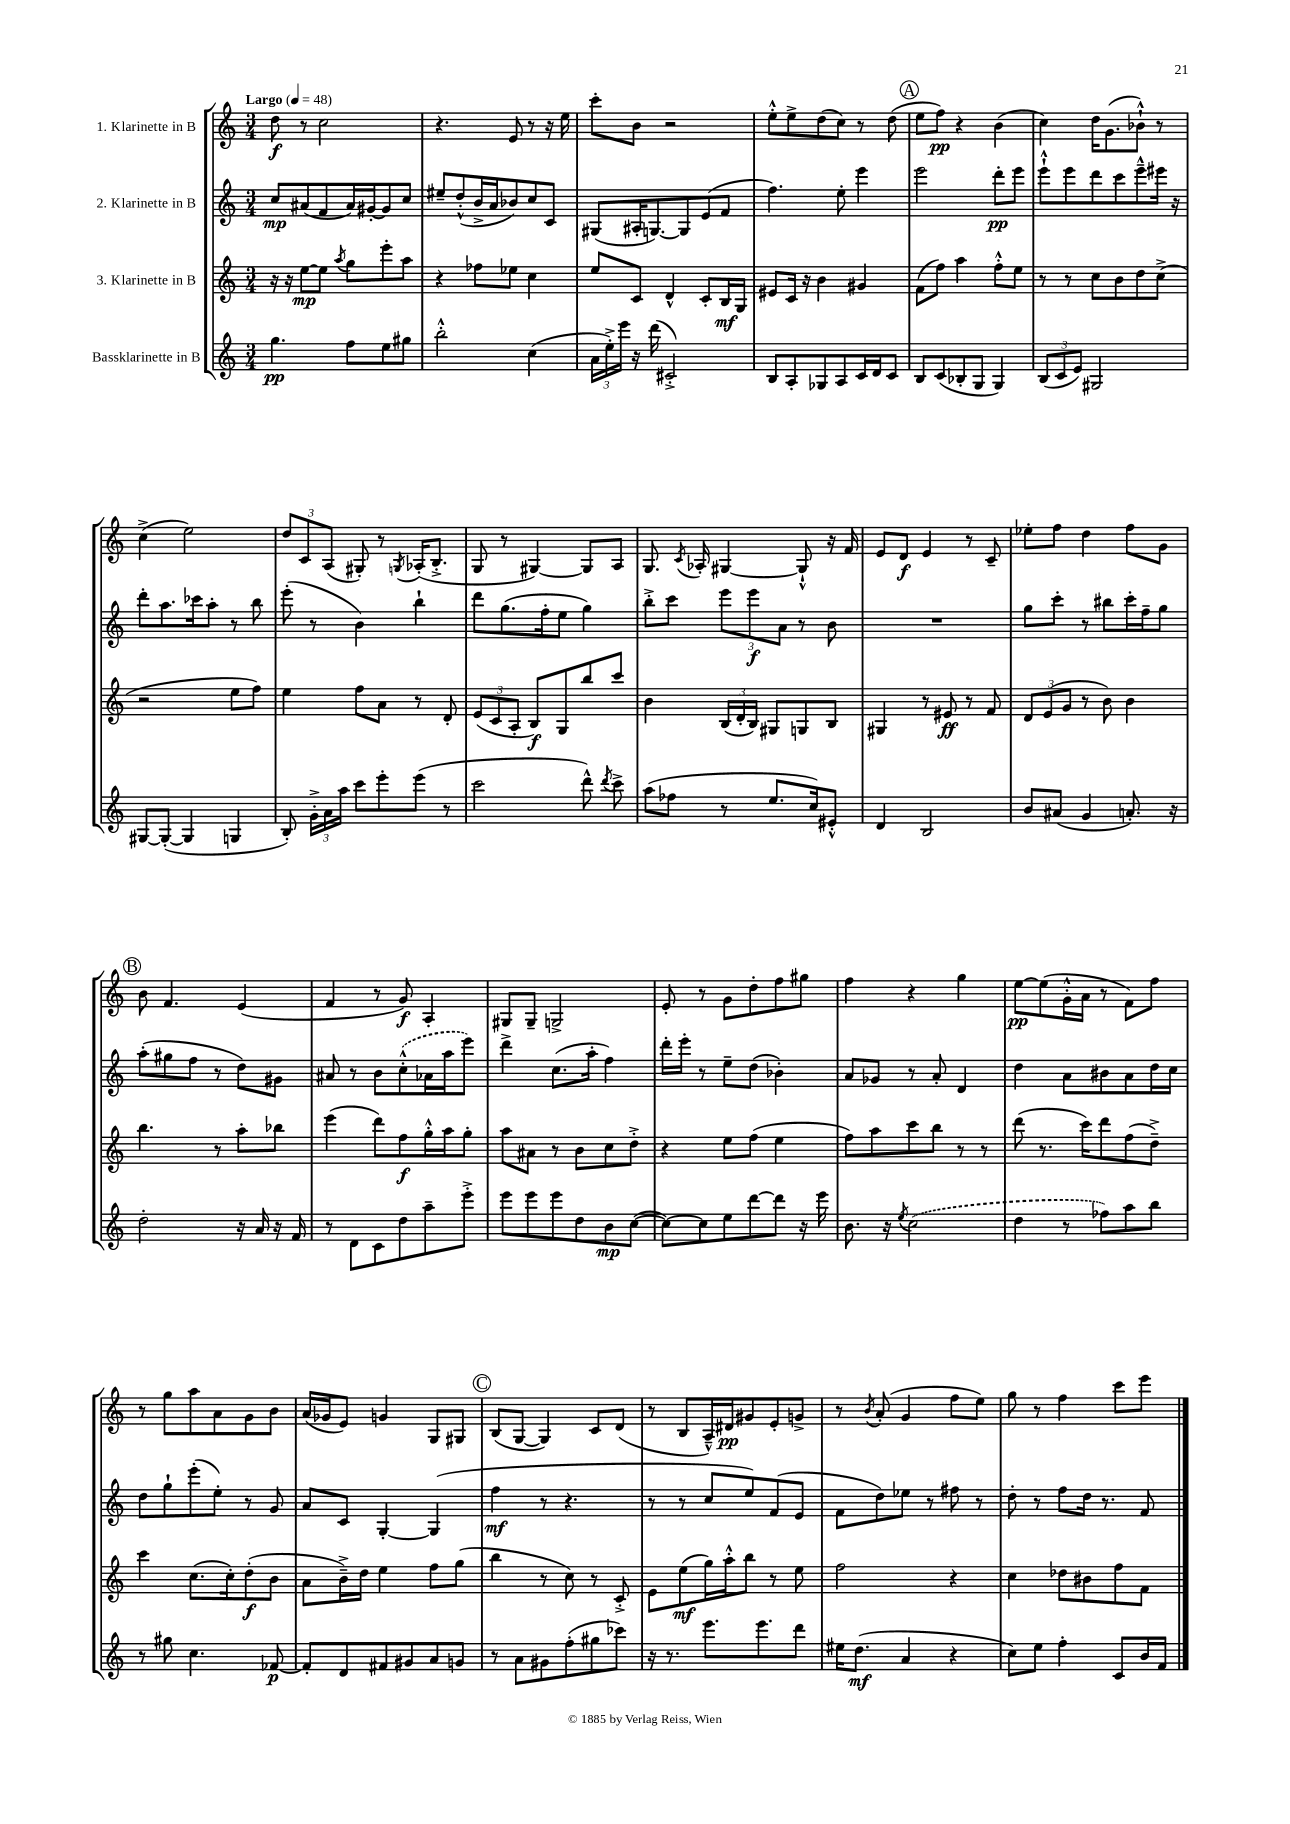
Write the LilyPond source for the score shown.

<<
\new StaffGroup <<
\new Staff = "s0" \with { instrumentName = "1. Klarinette in B" } {
    \clef treble \key c \major \numericTimeSignature \time 3/4 \tempo "Largo" 4 = 48
    \autoBeamOff d''8\f r8 c''2 |
    r4. e'8 r8 r16 e''16 |
    c'''8[-. b'8] r2 |
    e''8[-.-^ e''8-> d''8( c''8]) r8 d''8( |
    \mark \markup { \circle "A" } e''8[ f''8]\pp) r4 b'4( |
    c''4) d''16[ g'8.( bes'8]-!-^) r8 |
    c''4->( e''2) |
    \tuplet 3/2 { d''8[ c'8 a8]( } gis8-.) r8 \acciaccatura { g8 } aes16[-.( b8.]-.-> |
    g8 r8 gis4~) gis8[ a8] |
    g8. \acciaccatura { c'8 } aes16-. gis4~ gis8-!-^ r16 f'16 |
    e'8[ d'8]\f e'4 r8 c'8-- |
    ees''8[-. f''8] d''4 f''8[ g'8] |
    \mark \markup { \circle "B" } b'8 f'4. e'4( |
    f'4 r8 g'8\f) a4-. |
    gis8[ gis8]-- g2-> |
    e'8-. r8 g'8[ d''8-. f''8 gis''8] |
    f''4 r4 g''4 |
    e''8[~\pp e''8( g'16-.-^ a'16] r8 f'8[) f''8] |
    r8 g''8[ a''8 a'8 g'8 b'8] |
    a'16[( ges'16 e'8]) g'4 g8[ gis8] |
    \mark \markup { \circle "C" } b8[( g8]~ g4) c'8[ d'8]( |
    r8 b8[ a16---^) dis'16\pp gis'8 e'8-. g'8]-> |
    r8 \acciaccatura { b'8 } a'8-.( g'4 f''8[ e''8]) |
    g''8 r8 f''4 c'''8[ e'''8] \bar "|." |
}
\new Staff = "s1" \with { instrumentName = "2. Klarinette in B" } {
    \clef treble \key c \major \numericTimeSignature \time 3/4
    \autoBeamOff c''8[\mp ais'8( f'8 ais'16) gis'16~-. gis'8 c''8] |
    eis''8[-- d''8-.-^( b'16-> a'16 bes'8) c''8 c'8] |
    gis8[( ais16-. g8.~) g8 e'8( f'8] |
    f''4.) e''8-. e'''4 |
    \mark \markup { \circle "A" } e'''2 d'''8[-.\pp e'''8] |
    e'''8[-!-^ e'''8 d'''8 c'''8 e'''8---^ eis'''16] r16 |
    d'''8[-. a''8. ces'''16 a''8]-. r8 b''8 |
    e'''8-.( r8 b'4) b''4-! |
    d'''8[ g''8.( f''16-. e''8] g''4) |
    b''8[-.-> c'''8] \tuplet 3/2 { e'''8[ e'''8\f a'8] } r8 b'8 |
    R2. |
    g''8[ c'''8]-. r8 bis''8[ c'''16-. f''16-- g''8] |
    \mark \markup { \circle "B" } a''8[-.( gis''8 f''8] r8 d''8[) gis'8] |
    ais'8 r8 b'8[ \once \slurDashed c''8-.-^( aes'16 a''16 e'''8]) |
    d'''4-> c''8.[( a''16]-. f''4) |
    d'''16[-. e'''16]-. r8 e''8[-- d''8]( bes'4-.) |
    a'8[ ges'8] r8 a'8-. d'4 |
    d''4 a'8[ bis'8 a'8 d''16 c''16] |
    d''8[ g''8-! e'''8-.( e''8]-.) r8 g'8 |
    a'8[ c'8] g4~-. g4( |
    \mark \markup { \circle "C" } f''4\mf r8 r4. |
    r8 r8 c''8[ e''8) f'8( e'8] |
    f'8[ d''8) ees''8] r8 fis''8 r8 |
    d''8-. r8 f''8[ d''16] r8. f'8 \bar "|." |
}
\new Staff = "s2" \with { instrumentName = "3. Klarinette in B" } {
    \clef treble \key c \major \numericTimeSignature \time 3/4
    \autoBeamOff r16 r16 e''8[~\mp e''8] \acciaccatura { a''8 } g''8[ e'''8-. a''8] |
    r4 fes''8[ ees''8] c''4 |
    e''8[ c'8] d'4-^ c'8[-. b16\mf g16] |
    eis'8[ c'16] r16 b'4 gis'4 |
    \mark \markup { \circle "A" } f'8[( f''8]) a''4 f''8[-.-^ e''8] |
    r8 r8 c''8[ b'8 d''8 c''8]->( |
    r2 e''8[ f''8]) |
    e''4 f''8[ a'8] r8 d'8-. |
    \tuplet 3/2 { e'8[( c'8 a8]-. } b8[\f) g8 b''8 c'''8] |
    b'4 \tuplet 3/2 { b16[( d'16-. b16]) } gis8[ g8 b8] |
    gis4 r8 eis'8\ff r8 f'8 |
    \tuplet 3/2 { d'8[ e'8( g'8] } r8 b'8) b'4 |
    \mark \markup { \circle "B" } b''4. r8 a''8[-. bes''8] |
    e'''4( d'''8[) f''8\f g''16-.-^ a''16 g''8]-. |
    a''8[ ais'8] r8 b'8[ c''8 d''8]-.-> |
    r4 e''8[ f''8]( e''4 |
    f''8[) a''8 c'''8 b''8] r8 r8 |
    d'''8( r8. c'''16[) d'''8 f''8( d''8]--->) |
    c'''4 c''8.[( c''16-.) d''8-.\f( b'8] |
    a'8[ b'16--->) d''16] e''4 f''8[ g''8]( |
    \mark \markup { \circle "C" } b''4 r8 c''8) r8 c'8-.-> |
    e'8[ e''8\mf( g''16) a''16-.-^ b''8] r8 e''8 |
    f''2 r4 |
    c''4 des''8[ bis'8 f''8 f'8] \bar "|." |
}
\new Staff = "s3" \with { instrumentName = "Bassklarinette in B" } {
    \clef treble \key c \major \numericTimeSignature \time 3/4
    \autoBeamOff g''4.\pp f''8[ e''8 gis''8] |
    b''2-.-^ c''4( |
    \tuplet 3/2 { a'16[ e''16-.->) e'''16] } r16 d'''16( cis'2-.->) |
    b8[ a8-. ges8 a8 c'16 d'16 c'8] |
    \mark \markup { \circle "A" } b8[ c'8( bes8-. g8] g4) |
    \tuplet 3/2 { b8[( c'8 e'8]) } gis2 |
    gis8[~ gis8]~-.( gis4 g4 |
    b8-.) \tuplet 3/2 { g'16[-.-> a'16 a''16] } c'''8[ e'''8-. e'''8]( r8 |
    c'''2 d'''8-^) \acciaccatura { d'''8 } c'''8-> |
    a''8[( fes''8] r8 e''8.[ c''16) eis'8]-.-^ |
    d'4 b2 |
    b'8[ ais'8]( g'4 a'8.-.) r16 |
    \mark \markup { \circle "B" } d''2-. r16 a'16 r16 f'16 |
    r8 d'8[ c'8 d''8 a''8-- e'''8]-.-> |
    e'''8[ e'''8 e'''8 d''8 b'8\mp c''8]~( |
    c''8[~) c''8 e''8 d'''8~ d'''8] r16 e'''16 |
    b'8. r16 \acciaccatura { e''8 } \once \slurDashed c''2( |
    d''4 r8 fes''8[) a''8 b''8] |
    r8 gis''8 c''4. fes'8~\p |
    fes'8[-. d'8 fis'8 gis'8 a'8 g'8] |
    \mark \markup { \circle "C" } r8 a'8[ gis'8 f''8-.( gis''8 ces'''8]) |
    r16 r8. e'''8.[ e'''8. d'''8] |
    eis''16[ d''8.]\mf( a'4 r4 |
    c''8[) e''8] f''4-. c'8[ b'16 f'16] \bar "|." |
}
>>
>>
\layout { \context { \Score \remove "Bar_number_engraver" } }
